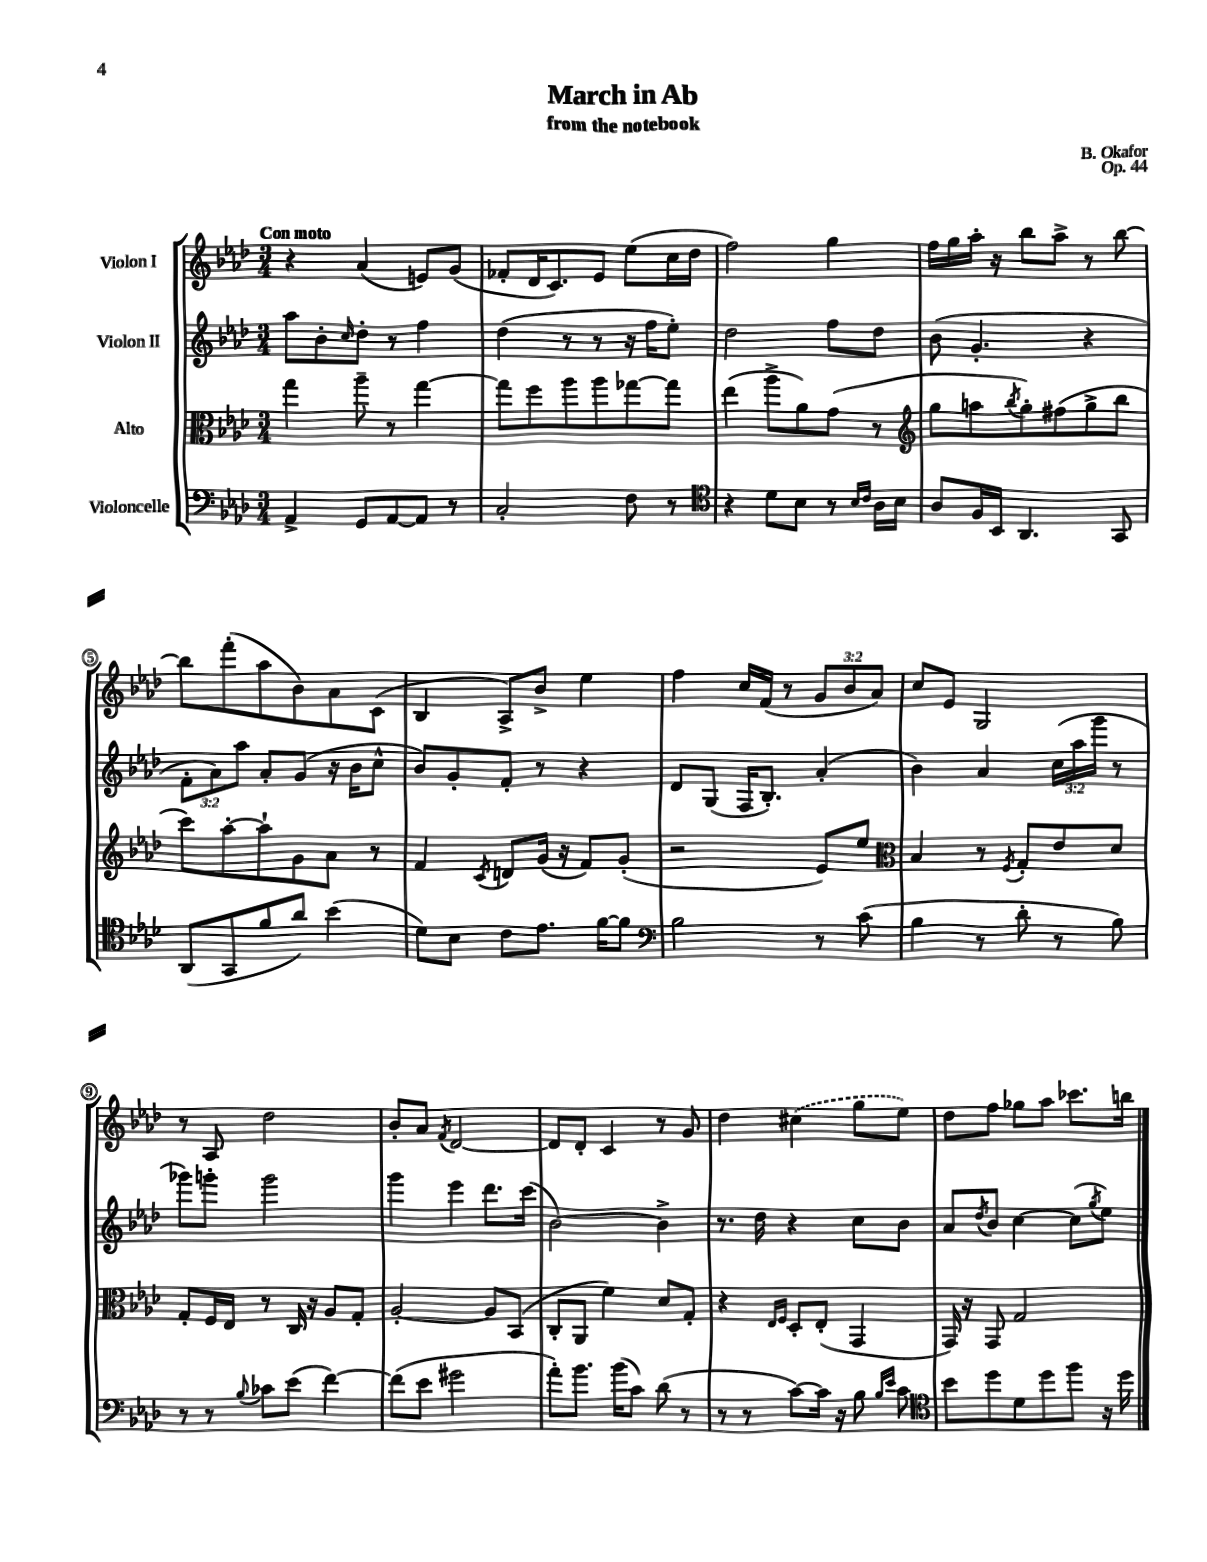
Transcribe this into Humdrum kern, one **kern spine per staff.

**kern	**kern	**kern	**kern
*part4	*part3	*part2	*part1
*staff4	*staff3	*staff2	*staff1
*I"Violoncelle	*I"Alto	*I"Violon II	*I"Violon I
*clefF4	*clefC3	*clefG2	*clefG2
*k[b-e-a-d-]	*k[b-e-a-d-]	*k[b-e-a-d-]	*k[b-e-a-d-]
*M3/4	*M3/4	*M3/4	*M3/4
=1	=1	=1	=1
!	!	!	!LO:TX:a:B:t=Con moto
4AA-^/	4gg\	8aa-\L	4r
.	.	8b-'\	.
.	.	16qqcc/	.
8GG/L	8aa-~\	8dd-'\J	(4a-/
[8AA-/	8r	8r	.
8AA-/J]	[4gg\	4ff\	8en/L)
8r	.	.	(8g/J
=2	=2	=2	=2
2C'/	8gg\L]	(4dd-\	8f-X'/L
.	8ff\	.	16d-/K
.	.	.	8.c/)
.	8aa-\	8r	.
.	8aa-\	8r	8e-/J
8F\	[8gg-X\	16r	(8ee-\L
.	.	16ff\KL	.
8r	8gg-\J]	8ee-'\J)	16cc\L
.	.	.	16dd-\JJ
=3	=3	=3	=3
*clefC4	*	*	*
4r	(4ee-\	2dd-\	2ff\)
8d-\L	8aa-^\L	.	.
8B-\J	8a-\)	.	.
8r	(8g\J	8ff\L	4gg\
16qqB-/LL	.	.	.
16qqc/JJ	.	.	.
16A-\LL	8r	8dd-\J	.
16B-\JJ	.	.	.
=4	=4	=4	=4
*	*clefG2	*	*
8A-/L	8gg\L	(8b-\	16ff\LL
.	.	.	16gg\
16F/L	8aan\	4.g'/	16aa-'\JJ
16BB-/JJ	.	.	16r
.	8qbb-/	.	.
4.AA-/	8gg'\)	.	8bb-\L
.	(8ff#X\	.	8aa-^\J
.	8gg^\	4r	8r
8GG/	8bb-\J	.	[8bb-\
!!LO:LB:g=z
=5	=5	=5	=5
(8AA-/L	8ccc\L)	12f'\L	8bb-\L]
.	.	12a-\)	.
8GG/	[8aa-'\	.	(8fff'\
.	.	12aa-\J	.
8f/	8aa-`\]	8a-'/L	8aa-\
8a-/J)	8g\	(8g/J	8b-\)
(4b-\	8a-\J	16r	8a-\
.	.	16b-\KL	.
.	8r	8cc^^\J	(8c\J
=6	=6	=6	=6
8d-\L)	4f/	8b-/L)	4B-/
8B-\J	.	8g'/	.
.	8qc/	.	.
8c\L	8dn/L	8f'/J	8A-^/L)
8.e-\J	(16g/Jk	8r	8b-^/J
.	16r	.	.
.	8f/L)	4r	4ee-\
[16f\KL	.	.	.
8f\J]	(8g'/J	.	.
=7	=7	=7	=7
*clefF4	*	*	*
2B-\	2r	8d-/L	4ff\
.	.	(8G/J	.
.	.	16F/KL	16cc/LL
.	.	8.B-'/J)	(16f/JJ
.	.	.	8r
8r	8e-/L)	(4a-'/	12g/L
.	.	.	12b-/
(8c\	8ee-/J	.	.
.	.	.	12a-/J)
=8	=8	=8	=8
*	*clefC3	*	*
4B-\	4B-/	4b-\)	8cc/L
.	.	.	8e-/J
8r	8r	4a-/	2G/
.	8qF/	.	.
8d-'\	8G'/L	.	.
8r	8e-/	(24cc\LL	.
.	.	24aa-\	.
.	.	24ggg\JJ	.
8B-\)	8d-/J	8r	.
!!LO:LB:g=z
=9	=9	=9	=9
8r	8G'/L	8ggg-X\L)	8r
8r	16F/L	8gggn'\J	8A-/
.	16E-/JJ	.	.
8qqB-/	.	.	.
8c-X\L	8r	2ggg\	2dd-\
(8e-\J	16C/	.	.
.	16r	.	.
[4f\)	8A-/L	.	.
.	8G'/J	.	.
=10	=10	=10	=10
(8f\L]	[2A-'/	4ggg\	8b-'/L
8e-\J	.	.	8a-/J
.	.	.	8qf/
2g#X\	.	4eee-\	[2d-/
.	8A-/L]	8.ddd-\L	.
.	(8BB-/J	.	.
.	.	(16ccc\Jk	.
=11	=11	=11	=11
8a-'\L)	8C'/L	[2b-\)	8d-/L]
8.b-\J	8AA-/J	.	8d-'/J
.	4f\)	.	4c/
(16b-\KL	.	.	.
8c\J)	.	.	.
(8d-\	8d-/L	4b-^\]	8r
8r	8G'/J	.	8g/
=12	=12	=12	=12
8r	4r	8.r	4dd-\
8r	.	.	.
.	.	16dd-\	.
.	16qqE-/LL	.	.
.	16qqF/JJ	.	.
[8c\L)	8D-'/L	4r	(4cc#X\
16c\Jk]	(8E-'/J	.	.
16r	.	.	.
8B-\	4GG/	8cc\L	8gg\L
16qqB-/LL	.	.	.
16qqe-/JJ	.	.	.
8c\	.	8b-\J	8ee-\J)
=13	=13	=13	=13
*clefC4	*	*	*
8b-\L	16GG/)	8a-/L	8dd-\L
.	16r	.	.
.	.	8qdd-/	.
8dd-\	8GG/	8b-/J	8ff\J
8d-\	2G/	[4cc\	8gg-X\L
8dd-\	.	.	8aa-\J
8ff\J	.	(8cc\L]	8.ccc-X\L
.	.	8qgg/	.
16r	.	8ee-\J)	.
16dd-\	.	.	16bbn\Jk
==	==	==	==
*-	*-	*-	*-
